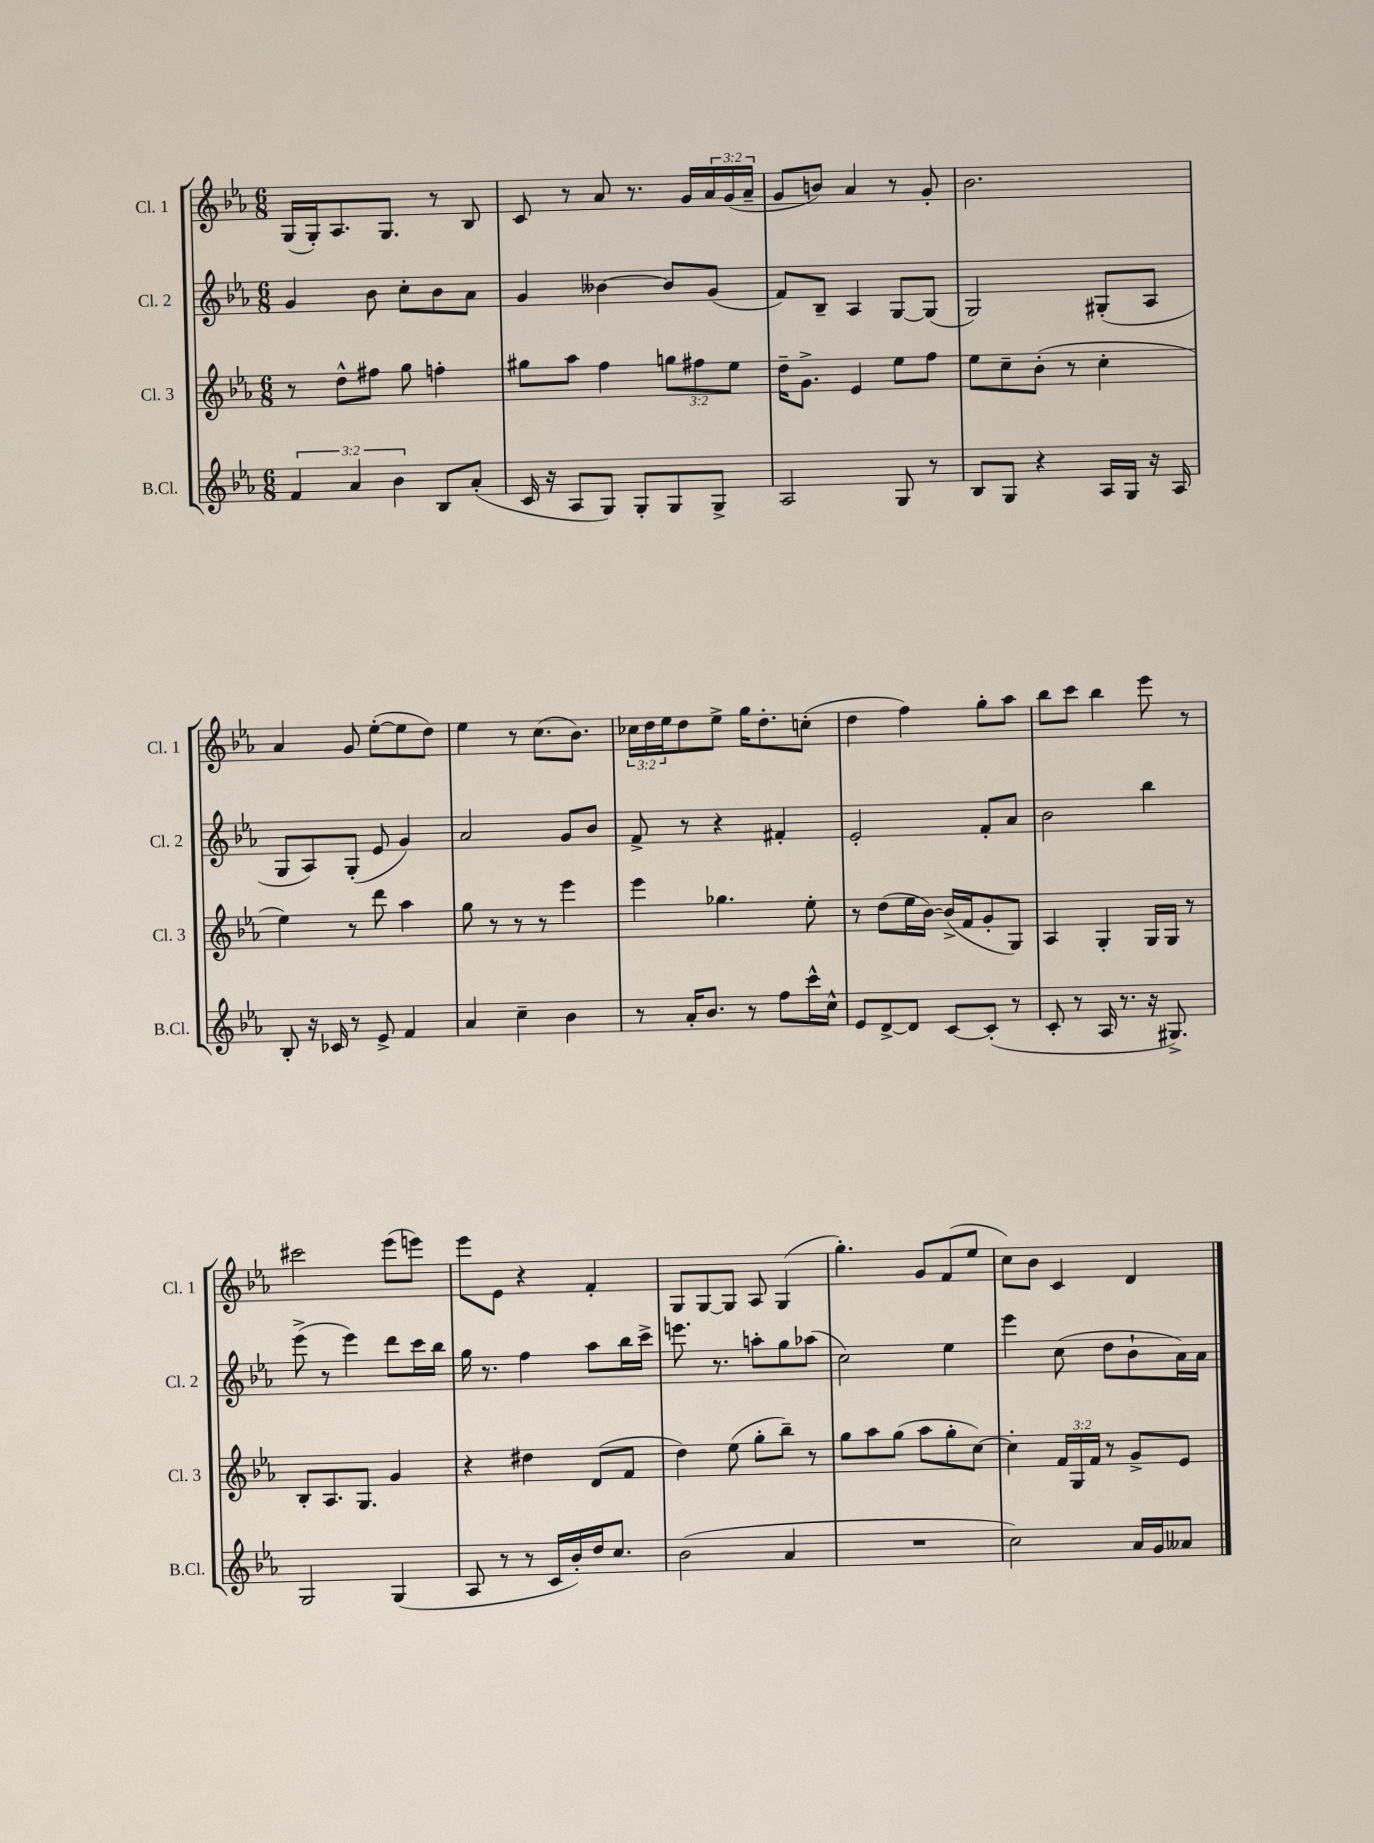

**kern	**kern	**kern	**kern
*part4	*part3	*part2	*part1
*staff4	*staff3	*staff2	*staff1
*I"B.Cl.	*I"Cl. 3	*I"Cl. 2	*I"Cl. 1
*I'B.Cl.	*I'Cl. 3	*I'Cl. 2	*I'Cl. 1
*clefG2	*clefG2	*clefG2	*clefG2
*k[b-e-a-]	*k[b-e-a-]	*k[b-e-a-]	*k[b-e-a-]
*M6/8	*M6/8	*M6/8	*M6/8
=26	=26	=26	=26
6f/	8r	4g/	(16G/LL
.	.	.	16G'/J)
.	8dd^^\L	.	8.A-/
6a-/	.	.	.
.	8ff#X\J	8b-\	.
.	.	.	8.G/J
6b-\	.	.	.
.	8gg\	8cc'\L	.
8B-/L	4ffn'\	8b-\	8r
(8a-'/J	.	8a-\J	8B-/
=27	=27	=27	=27
16c/	8gg#X\L	4g/	8c/
16r	.	.	.
8A-/L	8aa-\J	.	8r
8G/J)	4ff\	[4b--X\	8a-/
8G'/L	.	.	8.r
8G/	12ggn\L	8b--/L]	.
.	.	.	16g/LL
.	12ff#X\	.	.
8G^/J	.	(8g/J	24a-/
.	12ee-\J	.	(24g/
.	.	.	24a-~/JJ
=28	=28	=28	=28
2A-/	16dd~\KL	8f/L)	8g/L
.	8.g^\J	.	.
.	.	8B-~/J	8bn/J)
.	4e-/	4A-/	4a-/
8G/	8ee-\L	[8G/L	8r
8r	8ff\J	(8G/J]	8g'/
=29	=29	=29	=29
8B-/L	8ee-\L	2G/)	2.b-\
8G/J	8cc~\	.	.
4r	(8b-'\J	.	.
.	8r	.	.
16A-/LL	4cc'\	(8G#X'/L	.
16G/JJ	.	.	.
16r	.	8A-/J	.
16A-/	.	.	.
!!LO:LB:g=z
=30	=30	=30	=30
8B-'/	4ee-\)	8G/L	4a-/
16r	.	8A-/)	.
16c-X/	.	.	.
8r	8r	(8G'/J	8g/
8e-^/	8ddd\	8e-/	([8ee-'\L
4f/	4aa-\	4g/)	8ee-\]
.	.	.	8dd\J)
=31	=31	=31	=31
4a-/	8gg\	2a-/	4ee-\
.	8r	.	.
4cc~\	8r	.	8r
.	8r	.	(8.cc\L
4b-\	4eee-\	8g/L	.
.	.	.	8.b-\J)
.	.	8b-/J	.
=32	=32	=32	=32
8r	4eee-\	8f^/	24cc-X\LL
.	.	.	24dd\
.	.	.	24ee-\J
16a-'/KL	.	8r	8dd\
8.b-/J	.	.	.
.	4.gg-X\	4r	8ee-^\J
8r	.	.	16gg\KL
.	.	.	8.dd'\
8ff\L	.	4f#X'/	.
16ccc^^\L	8ee-'\	.	(8ccn'\J
16cc^^\JJ	.	.	.
=33	=33	=33	=33
8e-/L	8r	2e-'/	4dd\
[8d^/	(8dd\L	.	.
8d/J]	16ee-\L	.	4ff\)
.	[16b-\JJ)	.	.
[8c/L	(16b-^/LL]	.	.
.	16f/J	.	.
(8c'/J]	8g'/	8f'/L	8gg'\L
8r	8G/J)	8a-/J	8aa-\J
=34	=34	=34	=34
8c'/	4A-/	2b-\	8bb-\L
8r	.	.	8ccc\J
16A-/	4G'/	.	4bb-\
8.r	.	.	.
16r	16G/LL	4bb-\	8eee-\
8.G#X^/)	16G/JJ	.	.
.	8r	.	8r
!!LO:LB:g=z
=35	=35	=35	=35
2G/	8B-'/L	(8eee-^\	2ccc#X\
.	8.A-/	8r	.
.	.	4eee-\)	.
.	8.G/J	.	.
(4G/	4g/	8ddd\L	(8eee-\L
.	.	16ccc\L	8eeen\J)
.	.	16bb-\JJ	.
=36	=36	=36	=36
8A-/	4r	16gg\	8eee-\L
.	.	8.r	.
8r	.	.	8e-\J
8r	4dd#X\	4ff\	4r
16c/LL	.	.	.
16b-'/)	.	.	.
16dd/J	(8d/L	8aa-\L	4f'/
8.cc/J	.	.	.
.	8f/J	16bb-\L	.
.	.	16ccc^\JJ	.
=37	=37	=37	=37
(2b-\	4dd\)	8.eeen\	8G/L
.	.	.	[8G/
.	.	8.r	.
.	(8ee-\	.	8G/J]
.	8gg'\L	8aan'\L	8A-/
4a-/	8bb-~\J)	8gg\	(4G/
.	8r	(8aa-X\J	.
=38	=38	=38	=38
2.r	8gg\L	2cc\)	4.gg'\)
.	8aa-\	.	.
.	(8gg\J	.	.
.	8aa-\L	.	8g/L
.	8gg'\	4ee-\	(8f/
.	[8cc\J)	.	8ee-/J
=39	=39	=39	=39
2cc\)	4cc'\]	4eee-\	8cc\L)
.	.	.	8b-\J
.	24f/LL	(8cc\	4c/
.	24G/	.	.
.	24f/JJ	.	.
.	8r	8dd\L	.
16a-/LL	8g^/L	8b-`\	4d/
16g/J	.	.	.
8a--X/J	8e-/J	16a-\L)	.
.	.	16a-\JJ	.
==	==	==	==
*-	*-	*-	*-
